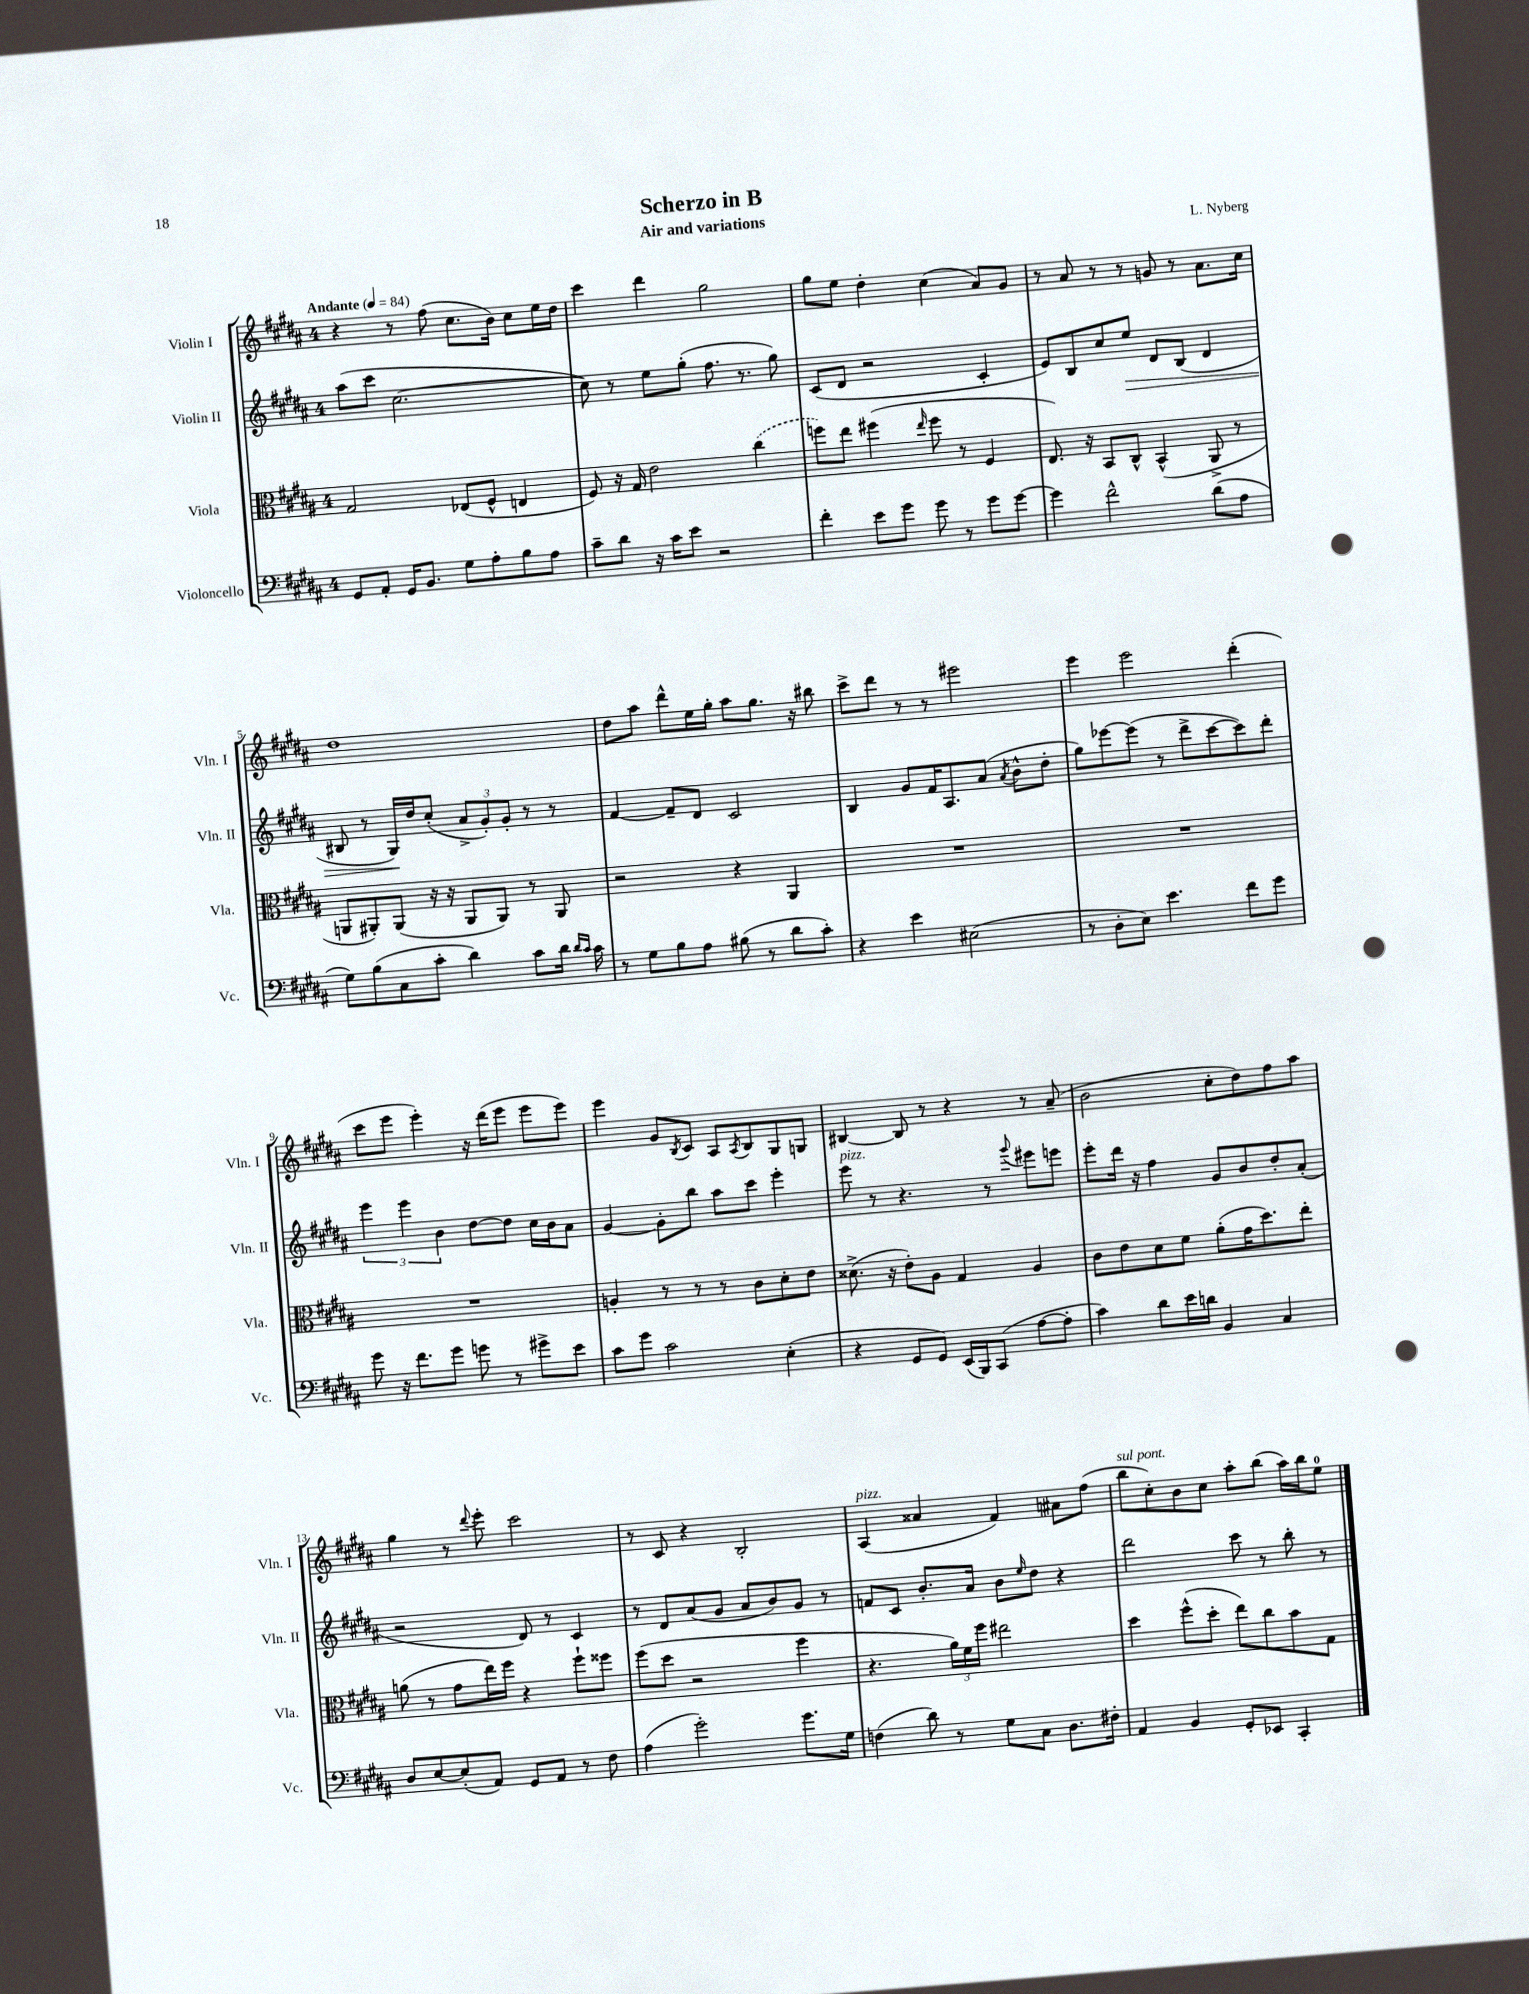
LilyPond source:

\header { title = "Scherzo in B" composer = "L. Nyberg" subtitle = "Air and variations" }
<<
\new StaffGroup <<
\new Staff = "s0" \with { instrumentName = "Violin I" shortInstrumentName = "Vln. I" } {
    \clef treble \key b \major \once \override Staff.TimeSignature.style = #'single-digit \time 4/4 \tempo "Andante" 4 = 84
    r4 r8 fis''8( cis''8. b'16) cis''8 e''16 dis''16 |
    cis'''4 dis'''4 gis''2 |
    gis''8 e''8 dis''4-. cis''4( ais'8) gis'8 |
    r8 ais'8 r8 r8 g'8 r8 ais'8. cis''16 |
    dis''1 |
    dis''8 ais''8 dis'''8-^ e''16 gis''16-. ais''8 gis''8. r16 bis''8 |
    cis'''8-> dis'''8 r8 r8 eis'''2 |
    e'''4 e'''2 dis'''4-.( |
    cis'''8 e'''8 e'''4-.) r16 dis'''16( e'''8 e'''8 e'''8) |
    e'''4 gis'8 \acciaccatura { b8 } cis'8 ais8 \acciaccatura { ais8 } b8 gis8 g8 |
    bis4~ bis8 r8 r4 r8 ais'8--( |
    b'2 cis''8-. dis''8) fis''8 ais''8 |
    gis''4 r8 \appoggiatura { dis'''8 } e'''8-. cis'''2 |
    r8 cis'8 r4 b2-. |
    ais4^\markup { \italic "pizz." }( aisis'4 fis'4) ais'8 fis''8( |
    b''8^\markup { \italic "sul pont." } cis''8-.) b'8 cis''8 ais''8-. b''8( ais''16) b''16 e''8-0 \bar "|." |
}
\new Staff = "s1" \with { instrumentName = "Violin II" shortInstrumentName = "Vln. II" } {
    \clef treble \key b \major \once \override Staff.TimeSignature.style = #'single-digit \time 4/4
    ais''8( cis'''8 cis''2.~ |
    cis''8) r8 e''8 gis''8-.( fis''8. r8. gis''8) |
    cis'8( dis'8 r2 cis'4-. |
    e'8) b8 cis''8 e''8\> dis'8 b8( dis'4 |
    bis8 r8 gis16\!) dis''16 cis''8-.( \tuplet 3/2 { ais'8-> gis'8-.) gis'8-. } r8 r8 |
    fis'4~ fis'8-- dis'8 cis'2 |
    b4 gis'8 fis'16 ais8. ais'8( \acciaccatura { ais'8 } b'8-^ dis''8-. |
    gis''8) ees'''8~ ees'''8( r8 dis'''8-> cis'''8~ cis'''8) dis'''8-. |
    \tuplet 3/2 { e'''4 e'''4 b'4 } dis''8~ dis''8 cis''16 b'16 ais'8 |
    gis'4~ gis'8-. b''8 ais''8 cis'''8 e'''4-. |
    e'''8^\markup { \italic "pizz." } r8 r4. r8 \appoggiatura { gis'''8 } eis'''8 e'''8 |
    e'''8-. dis'''16 r16 fis''4 gis'8 b'8 dis''8-. ais'8-.( |
    r2 dis'8) r8 cis'4 |
    r8 dis'8 ais'8( gis'8 ais'8 b'8) gis'8 r8 |
    f'8 cis'8 b'8.-. ais'16 b'8 \grace { e''16 } dis''8 r4 |
    dis'''2 cis'''8 r8 b''8-. r8 \bar "|." |
}
\new Staff = "s2" \with { instrumentName = "Viola" shortInstrumentName = "Vla." } {
    \clef alto \key b \major \once \override Staff.TimeSignature.style = #'single-digit \time 4/4
    gis2 ees8( fis8-^ e4 |
    fis8) r16 gis16 e'2 \once \slurDashed cis''4( |
    f''8) e''8 fis''4( \grace { e''16 } fis''8 r8 fis4 |
    e8.) r16 b,8 cis8-^ b,4-^( ais,8-> r8 |
    a,8 ais,8-.) ais,8( r16 r16 ais,8 ais,8) r8 ais,8 |
    r2 r4 ais,4 |
    R1 |
    R1 |
    R1 |
    a4-. r8 r8 r8 cis'8 dis'8-. e'8 |
    disis'8.->( r16 e'8-.) ais8 gis4 ais4 |
    cis'8 e'8 dis'8 fis'8 ais'8-.( gis'16 dis''8.) e''8-. |
    a'8( r8 gis'8 e''16) fis''16 r4 fis''8-! fisis''8 |
    fis''8( dis''8 r2 fis''4 |
    r4. \tuplet 3/2 { ais'16) fis'16 fis''16 } eis''2 |
    dis''4 fis''8-^( dis''8-. e''8) cis''8 b'8 gis8 \bar "|." |
}
\new Staff = "s3" \with { instrumentName = "Violoncello" shortInstrumentName = "Vc." } {
    \clef bass \key b \major \once \override Staff.TimeSignature.style = #'single-digit \time 4/4
    gis,8 ais,8-. gis,16 b,8. gis8 ais8-. b8 ais8 |
    cis'8-- dis'8 r16 cis'16 e'8 r2 |
    fis'4-. e'8 gis'8 gis'8 r8 gis'8 gis'8~ |
    gis'4 fis'2-^ dis'8( ais8 |
    gis8) b8( cis8 cis'8-. dis'4) cis'8 dis'16 \grace { dis'16 cis'16 } cis'16 |
    r8 gis8 b8 ais8 bis8( r8 dis'8 cis'8-.) |
    r4 e'4 eis2( |
    r8 dis8-. e8) e'4. fis'8 gis'8 |
    gis'8 r16 fis'8. gis'8 g'8 r8 gis'8-> e'8 |
    cis'8 gis'8 cis'2 e4-.( |
    r4 gis,8 gis,8) e,16( b,,16) cis,8( ais8~ ais8-. |
    cis'4) dis'8 e'16 d'16 b,4 cis4 |
    dis8 e8~ e8-.( ais,8) gis,8 ais,8 r8 fis8 |
    ais4( gis'2-.) gis'8. gis16 |
    f4( dis'8) r8 gis8 cis8 dis8. fis16-. |
    ais,4 b,4 gis,8-. ees,8 cis,4-. \bar "|." |
}
>>
>>
